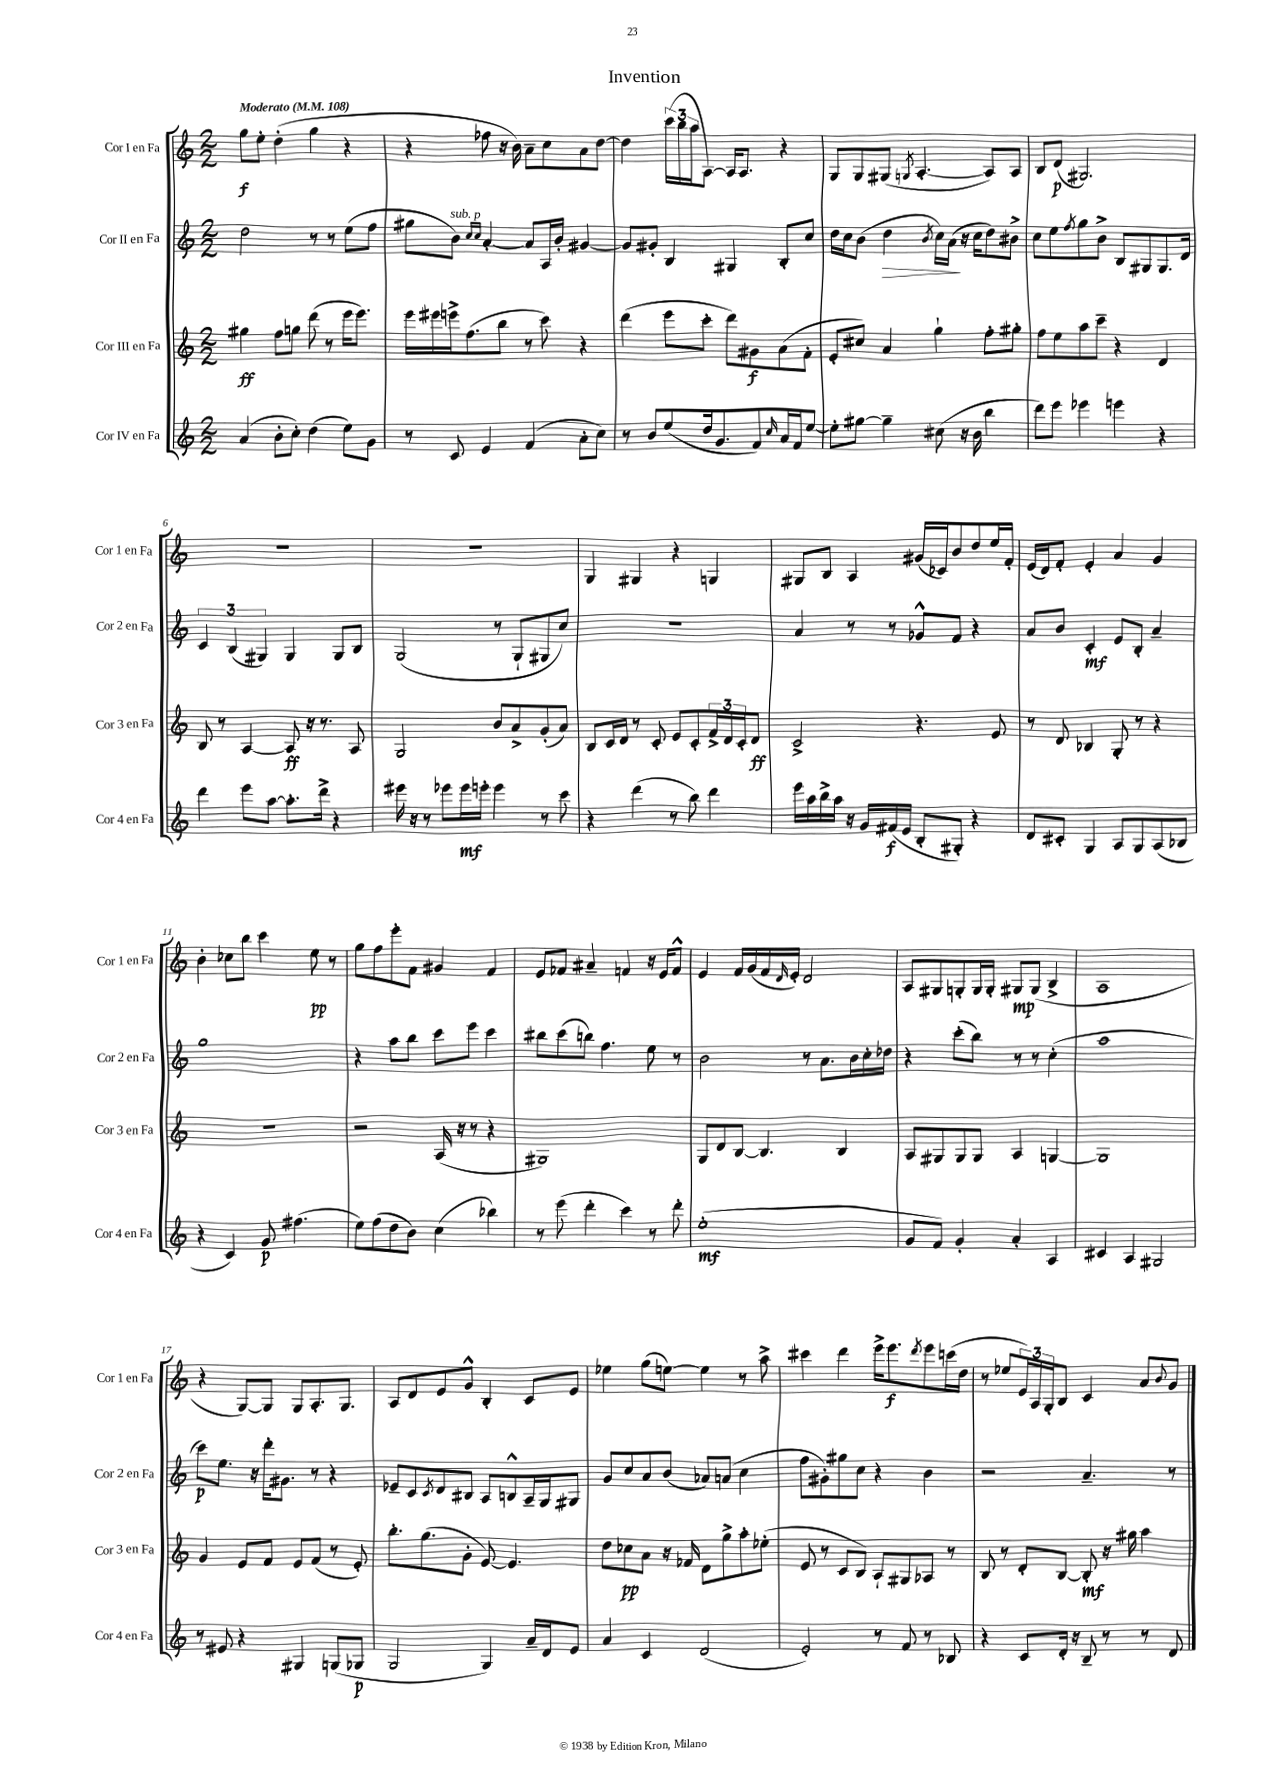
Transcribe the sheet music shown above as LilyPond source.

\header { title = "Invention" }
<<
\new StaffGroup <<
\new Staff = "s0" \with { instrumentName = "Cor I en Fa" shortInstrumentName = "Cor 1 en Fa" } {
    \clef treble \key c \major \numericTimeSignature \time 2/2 \tempo "Moderato" 4 = 108
    g''8\f e''8-. d''4-.( g''4 r4 |
    r4 fes''8 r16 b'16) a'8-- c''8 a'8 d''8~ |
    d''4 \tuplet 3/2 { c'''16( b''16 a''16 } a8~) a16 a8. r4 |
    g8 g8 gis8( \acciaccatura { g8 } a4.~-. a8) a8 |
    b8 d'8\p( gis2.) |
    R1 |
    r1 |
    g4 gis4 r4 g4 |
    gis8 b8 a4 gis'16( ces'16) b'8 d''8 e''16 f'16-. |
    e'16( d'16) f'8-. e'4-. a'4 g'4 |
    b'4-. ces''8 b''8 c'''4 e''8\pp r8 |
    g''8 f''8 e'''8-. f'8 gis'4 f'4 |
    e'8 fes'8 ais'4-- f'4 r16 e'16 f'8-^ |
    e'4 f'16 g'16( f'16 \grace { d'16 } e'16-.) d'2 |
    a8 gis8 g8-. g16 g16-. gis8\mp gis8( b4-> |
    a1 |
    r4 g8~) g8 g8 a8.-. g8. |
    a8 d'8 e'8 g'8-^ b4-. c'8 e'8 |
    ees''4 g''8( e''8~) e''4 r8 a''8-> |
    cis'''4 d'''4 e'''16-> e'''8.\f \acciaccatura { d'''8 } e'''8 c'''16( d''16 |
    r8 ees''8 \tuplet 3/2 { e'16) a16 g16-. } b8 c'4 a'8 \appoggiatura { b'8 } g'8 \bar "|." |
}
\new Staff = "s1" \with { instrumentName = "Cor II en Fa" shortInstrumentName = "Cor 2 en Fa" } {
    \clef treble \key c \major \numericTimeSignature \time 2/2
    d''2 r8 r8 e''8( f''8 |
    gis''8 b'8^\markup { \italic "sub. p" }) \grace { c''16 c''16 } a'4~-. a'8 a16 b'16-. gis'4~ |
    gis'8 gis'8-. b4 gis4 b8-. c''8 |
    d''16 c''16 b'8( d''4\> \acciaccatura { b'8 } c''16) a'16\!( r16 c''16 d''8) bis'8-> |
    c''8 e''8 \acciaccatura { f''8 } g''8 b'8-> b8 gis8 gis8. d'16 |
    \tuplet 3/2 { c'4 b4( gis4) } gis4 gis8 b8 |
    g2( r8 g8-! gis8 c''8) |
    R1 |
    a'4 r8 r8 ges'8-^ f'8 r4 |
    a'8 b'8 c'4-.\mf e'8 b8-. a'4-- |
    g''1 |
    r4 a''8 b''8 c'''8 e'''8 c'''4 |
    bis''8 c'''8( b''8) f''4. e''8 r8 |
    b'2 r8 a'8. b'16 c''16-. des''16 |
    r4 c'''8-.( b''8) r8 r8 c''4-.( |
    a''1 |
    c'''8\p) e''8. r16 d'''16-. gis'8. r8 r4 |
    ees'8-- c'8 \acciaccatura { c'8 } d'8 bis8 a8 b8-^ a16-- g16 gis8 |
    g'8 c''8 a'8 b'8( aes'8) a'8( c''4 |
    f''8 gis'8-.) gis''8 c''8 r4 b'4 |
    r2 a'4.-- r8 \bar "|." |
}
\new Staff = "s2" \with { instrumentName = "Cor III en Fa" shortInstrumentName = "Cor 3 en Fa" } {
    \clef treble \key c \major \numericTimeSignature \time 2/2
    gis''4\ff f''8 g''8 d'''8( r8 e'''16 e'''8.) |
    e'''16 eis'''16 e'''16-> f''8.( b''8 r8 c'''8) r4 |
    d'''4( e'''8 c'''8-. d'''8) gis'8\f a'8( f'8-. |
    e'8-. cis''8) a'4 g''4-! f''8-. gis''8-. |
    f''8 e''8 a''8 c'''8-- r4 d'4 |
    b8 r8 a4~ a8\ff r16 r8. a8 |
    g2 b'8 a'8-> g'8-.( a'8) |
    b8 c'16 d'16 r8 c'8-. e'8 c'8-. \tuplet 3/2 { f'16-> d'16 c'16-. } d'8\ff |
    c'2-> r4. e'8 |
    r8 d'8 bes4 g8-. r8 r4 |
    r1 |
    r2 a16( r16 r8 r4 |
    gis1) |
    g8 d'8 b8~ b4. b4 |
    a8 gis8 gis8 gis8 a4 g4~ |
    g1 |
    g'4 e'8 f'8 e'8 f'8( r8 e'8-.) |
    b''8.-. g''8.( g'8-. e'8~) e'4. |
    d''8 ces''8\pp a'8 r16 fes'16 d'8 g''8-> a''8-. ees''8-.( |
    e'8 r8 c'8 b8) a8-! gis8 aes8 r8 |
    b8 r8 d'8-. b8~ b8-.\mf r16 gis''16 a''4 \bar "|." |
}
\new Staff = "s3" \with { instrumentName = "Cor IV en Fa" shortInstrumentName = "Cor 4 en Fa" } {
    \clef treble \key c \major \numericTimeSignature \time 2/2
    a'4( b'8-. c''8-.) d''4( e''8) g'8 |
    r8 c'8 e'4 f'4( a'8-. c''8) |
    r8 b'8 e''8( d''16 g'8. f'8) \grace { c''16 } a'16 f'16 e''8~ |
    e''8-. gis''8~ gis''4-- cis''8( r16 b'16 b''4 |
    d'''8) e'''8 ees'''4 e'''4 r4 |
    d'''4 e'''8 a''8~ a''8.-. d'''16-> r4 |
    eis'''16 r16 r8 ees'''8 ees'''16\mf e'''16-. e'''4 r8 c'''8 |
    r4 d'''4( r8 b''8) d'''4 |
    e'''16 a''16 b''16-> a''16 r16 g'16 fis'16\f( e'16 b8-. gis8-.) r4 |
    d'8 cis'8-. g4 a8 g8 a8( bes8 |
    r4 c'4) g'8\p fis''4.( |
    e''8) f''8( d''8 b'8) c''4( bes''4) |
    r8 e'''8( d'''4-. c'''4) r8 d'''8-. |
    e''1-.\mf( |
    g'8 f'8) g'4-. a'4-. a4 |
    cis'4 a4 gis2 |
    r8 eis'8 r4 gis4 g8( ges8\p |
    g2 g4) a'16-- d'16 e'8 |
    a'4 c'4 d'2( |
    e'2-.) r8 f'8 r8 bes8 |
    r4 c'8 d'16-. r16 b8-- r8 r8 d'8 \bar "|." |
}
>>
>>
